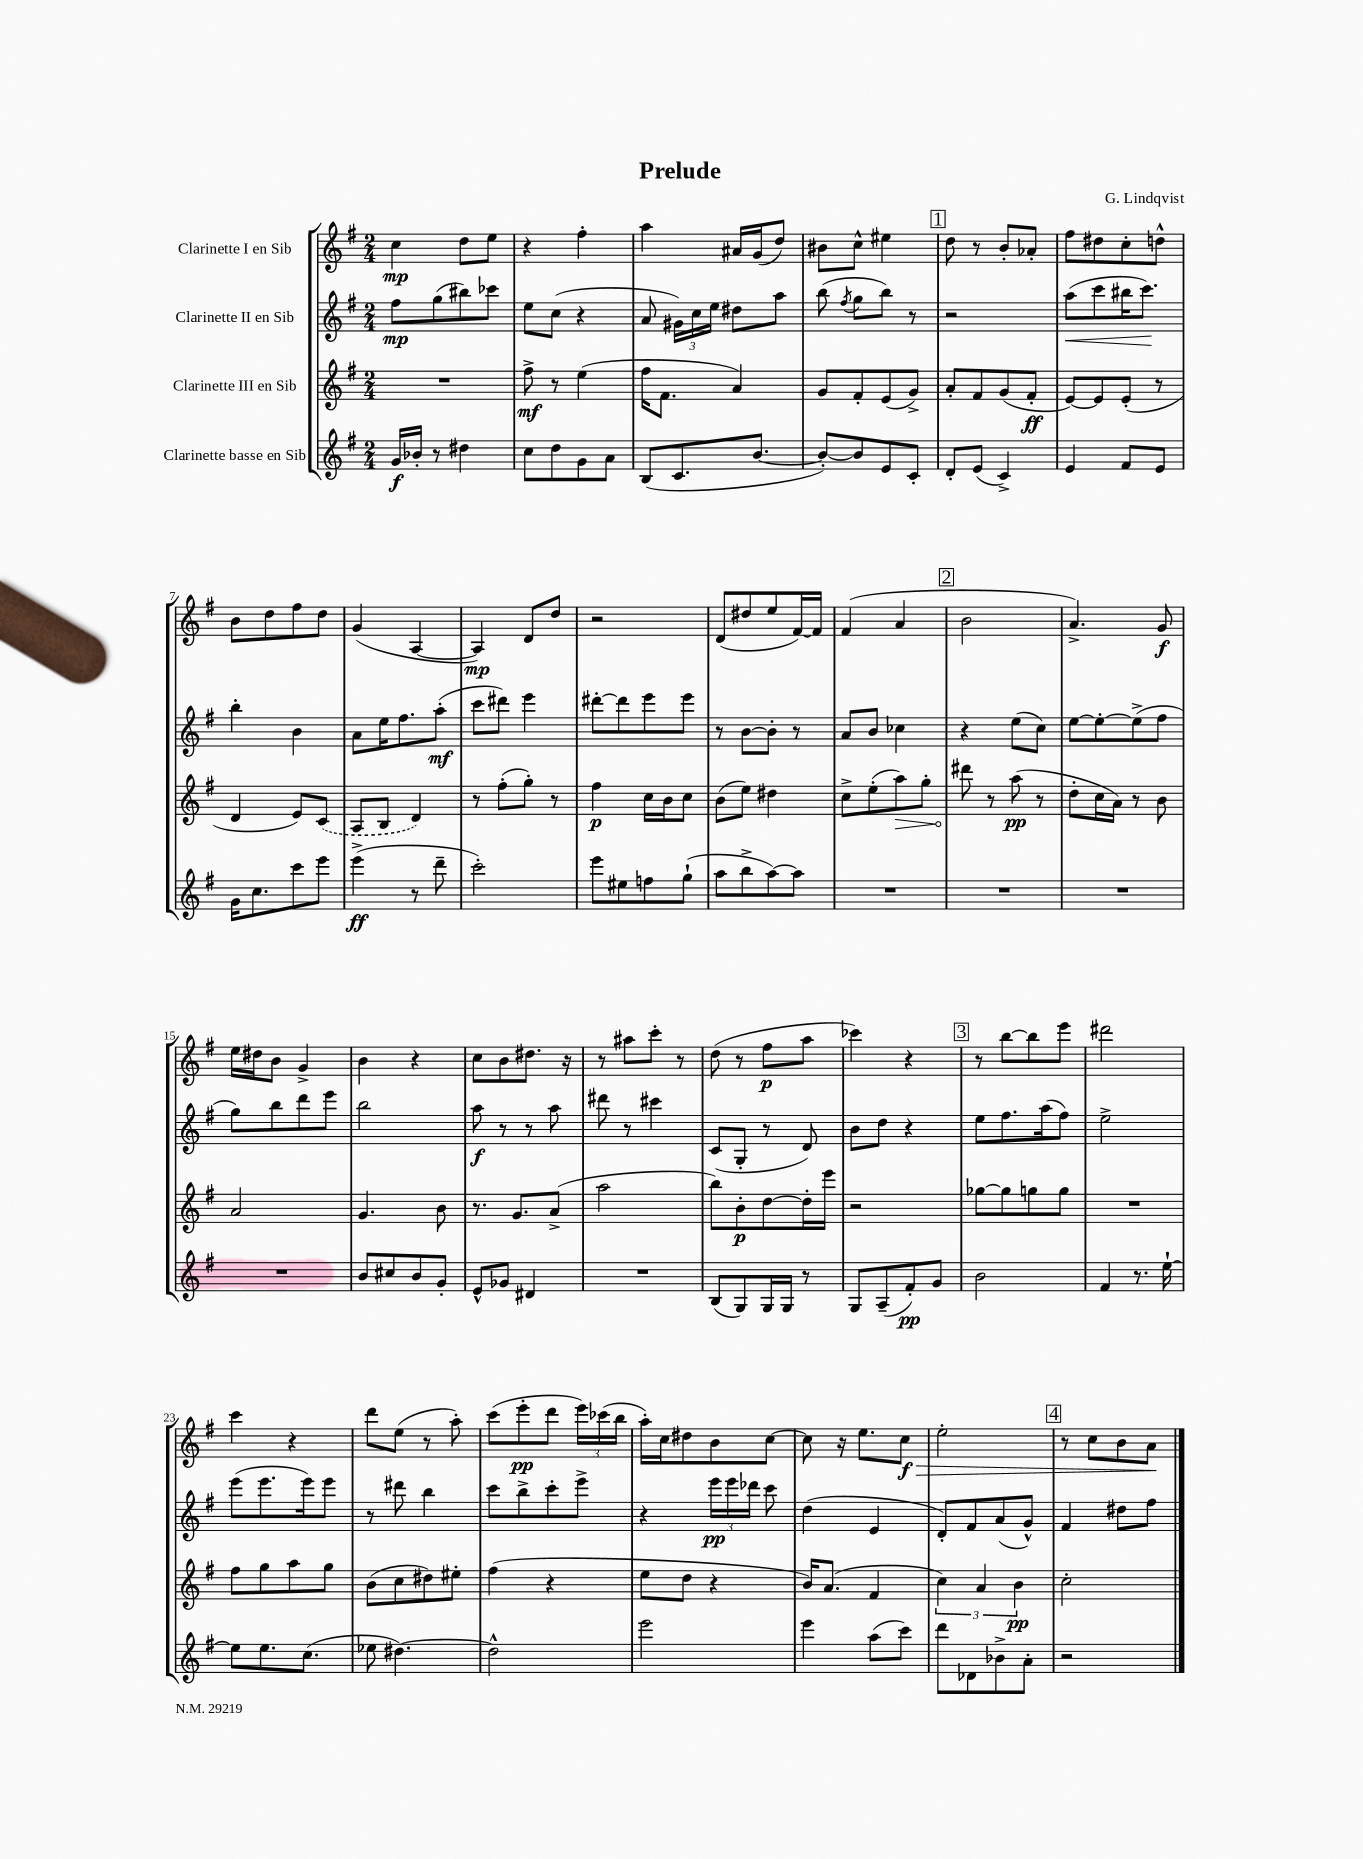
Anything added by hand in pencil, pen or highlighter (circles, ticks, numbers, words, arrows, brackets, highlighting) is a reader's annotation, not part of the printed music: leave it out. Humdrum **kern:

**kern	**kern	**kern	**kern
*staff4	*staff3	*staff2	*staff1
*clefG2	*clefG2	*clefG2	*clefG2
*k[f#]	*k[f#]	*k[f#]	*k[f#]
*M2/4	*M2/4	*M2/4	*M2/4
16g/LL	2r	8ff#\L	4cc\
16b-'/JJ	.	.	.
8r	.	(8gg\	.
4dd#\	.	8bb#\)	8dd\L
.	.	8ccc-\J	8ee\J
=	=	=	=
8cc\L	8ff#^\	8ee\L	4r
8dd\	8r	(8cc\J	.
8g\	(4ee\	4r	4ff#'\
8a\J	.	.	.
=	=	=	=
(8B/L	16ff#\LK	8a/	4aa\
.	8.f#\J	.	.
8.c/	.	24g#\LL)	.
.	.	24cc\	.
.	.	24ee\JJ	.
.	4a/)	8dd#\L	16a#/LL
[8.b/J	.	.	(16g/J
.	.	8aa\J	8dd/J)
=	=	=	=
8b'/_L)	8g/L	(8bb\	8b#\L
.	.	8qff#/	.
8b/]	8f#'/	8gg\L	8cc^^\J
8e/	(8e/	8bb\J)	4ee#\
8c'/J	8g^/J)	8r	.
=	=	=	=
8d'/L	8a'/L	2r	8dd\
(8e/J	8f#/	.	8r
4c^/)	(8g/	.	8b'/L
.	8f#'/J	.	8a-'/J
=	=	=	=
4e/	[8e/L)	(8aa\L	8ff#\L
.	8e/]	8ccc\	8dd#\
8f#/L	(8e'/J	16bb#\K	8cc'\
.	.	8.ccc\J)	.
8e/J	8r	.	8dd^^\J
=	=	=	=
16g\LK	4d/	4bb'\	8b\L
8.cc\	.	.	.
.	.	.	8dd\
8ccc\	8e/L)	4b\	8ff#\
8eee\J	(8c/J	.	8dd\J
=	=	=	=
(4eee^\	8A/L	8a\L	(4g/
.	8B/J	16ee\K	.
.	.	8.ff#\	.
8r	4d/)	.	[4A/
8ddd~\	.	(8aa'\J	.
=	=	=	=
2ccc'\)	8r	8ccc\L	4A/])
.	(8ff#'\L	8ddd#\J)	.
.	8gg'\J)	4eee\	8d/L
.	8r	.	8dd/J
=	=	=	=
8eee\L	4ff#\	[8ddd#'\L	2r
8ee#\	.	8ddd#\]	.
8ff\	16cc\LL	8eee\	.
.	16b\J	.	.
(8gg`\J	8cc\J	8eee\J	.
=	=	=	=
8aa\L	(8b\L	8r	(8d/L
8bb^\	8ee\J)	[8b\L	8dd#/
[8aa\)	4dd#\	8b'\]J	8ee/
8aa\]J	.	8r	[16f#/L)
.	.	.	16f#/]JJ
=	=	=	=
2r	8cc^\L	8a/L	(4f#/
.	(8ee'\	8b/J	.
.	8aa\)	4cc-\	4a/
.	8gg'\J	.	.
=	=	=	=
2r	8ddd#\	4r	2b\
.	8r	.	.
.	(8aa\	(8ee\L	.
.	8r	8cc\J)	.
=	=	=	=
2r	8dd'\L	[8ee\L	4.a^/)
.	16cc\L	8ee'\_	.
.	16a\JJ)	.	.
.	8r	(8ee^\]	.
.	8b\	8ff#\J	8g/
=	=	=	=
2r	2a/	8gg\L)	16ee\LL
.	.	.	16dd#\J
.	.	8bb\	8b\J
.	.	8ddd\	4g^/
.	.	8eee\J	.
=	=	=	=
8b/L	4.g/	2bb\	4b\
8cc#/	.	.	.
8b/	.	.	4r
8g'/J	8b\	.	.
=	=	=	=
8e^^/L	8.r	8aa\	8cc\L
8g-/J	.	8r	8b\
.	8.g/L	.	.
4d#/	.	8r	8.dd#\J
.	(8a^/J	8aa\	.
.	.	.	16r
=	=	=	=
2r	2aa\	8ddd#\	8r
.	.	8r	8aa#\L
.	.	4ccc#\	8ccc'\J
.	.	.	8r
=	=	=	=
(8B/L	8bb\L)	(8c/L	(8dd\
8G/)	8b'\	8G'/J	8r
16G/L	[8dd\	8r	8ff#\L
16G/JJ	.	.	.
8r	16dd'\]L	8d/)	8aa\J
.	16eee\JJ	.	.
=	=	=	=
8G/L	2r	8b\L	4ccc-\)
(8A~/	.	8dd\J	.
8f#'/)	.	4r	4r
8g/J	.	.	.
=	=	=	=
2b\	[8gg-\L	8ee\L	8r
.	8gg-\]	8.ff#\	[8bb\L
.	8gg\	.	8bb\]
.	.	(16aa\k	.
.	8gg\J	8ff#\J)	8eee\J
=	=	=	=
4f#/	2r	2ee^\	2ddd#\
8.r	.	.	.
[16ee`\	.	.	.
=	=	=	=
8ee\]L	8ff#\L	(8eee\L	4ccc\
8.ee\	8gg\	8.eee\	.
.	8aa\	.	4r
(8.cc\J	.	16eee\k)	.
.	8gg\J	8eee\J	.
=	=	=	=
8ee-\	(8b\L	8r	8ddd\L
[4.dd#\)	8cc\	8ddd#\	(8ee\J
.	8dd#\)	4bb\	8r
.	8ee#'\J	.	8aa'\)
=	=	=	=
2dd#^^\]	(4ff#\	8ccc\L	(8ccc\L
.	.	8bb^\	8eee'\
.	4r	8ccc'\	8ddd\J
.	.	8eee^\J	24eee\LL)
.	.	.	(24ccc-\
.	.	.	24bb\JJ
=	=	=	=
2eee\	8ee\L	4r	16aa'\LL)
.	.	.	16cc\J
.	8dd\J	.	8dd#\
.	4r	24eee\LL	8b\
.	.	24eee\	.
.	.	24ddd-\JJ	.
.	.	8ccc\	[8cc\J
=	=	=	=
4eee\	16b/LK)	(4dd\	8cc\]
.	(8.a/J	.	.
.	.	.	16r
.	.	.	8.ee\L
(8aa\L	4f#/	4e/	.
8ccc\J)	.	.	8cc\J
=	=	=	=
8ddd\L	6cc\)	8d'/L)	2ee'\
8d-\	.	8f#/	.
.	6a/	.	.
8b-^\	.	(8a/	.
.	6b\	.	.
8a'\J	.	8g^^/J)	.
=	=	=	=
2r	2cc'\	4f#/	8r
.	.	.	8cc\L
.	.	8dd#\L	8b\
.	.	8ff#\J	8a\J
==	==	==	==
*-	*-	*-	*-
